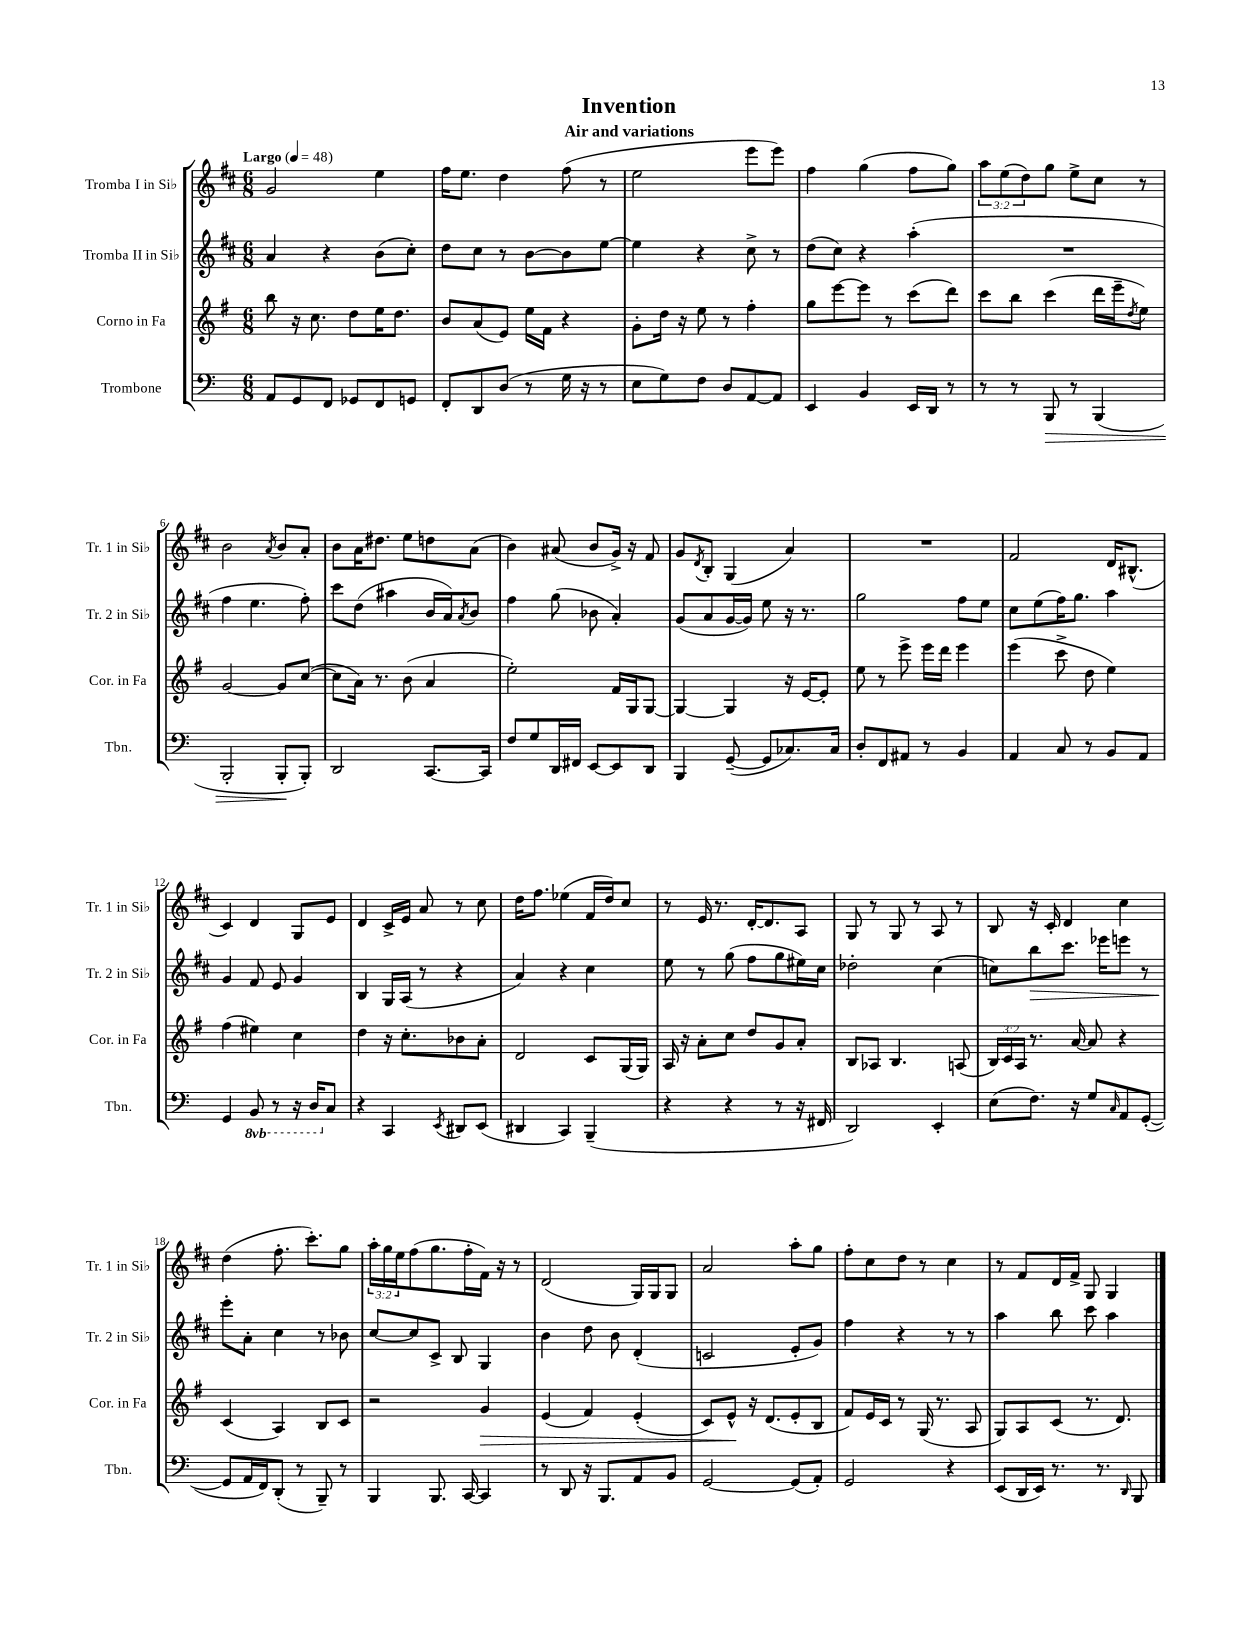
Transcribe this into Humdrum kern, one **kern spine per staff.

**kern	**dynam	**kern	**dynam	**kern	**dynam	**kern
*part4	*part4	*part3	*part3	*part2	*part2	*part1
*staff4	*staff4	*staff3	*staff3	*staff2	*staff2	*staff1
*I"Trombone	*	*I"Corno in Fa	*	*I"Tromba II in Si♭	*	*I"Tromba I in Si♭
*I'Tbn.	*	*I'Cor. in Fa	*	*I'Tr. 2 in Si♭	*	*I'Tr. 1 in Si♭
*clefF4	*	*clefG2	*	*clefG2	*	*clefG2
*k[]	*	*k[f#]	*	*k[f#c#]	*	*k[f#c#]
*M6/8	*	*M6/8	*	*M6/8	*	*M6/8
*MM48	*	*MM48	*	*MM48	*	*MM48
=1	=1	=1	=1	=1	=1	=1
!	!	!	!	!	!	!LO:TX:a:B:t=Largo
8AA/L	.	8bb\	.	4a/	.	2g/
8GG/	.	16r	.	.	.	.
.	.	8.cc\	.	.	.	.
8FF/J	.	.	.	4r	.	.
8GG-X/L	.	8dd\L	.	.	.	.
8FF/	.	16ee\K	.	(8b\L	.	4ee\
.	.	8.dd\J	.	.	.	.
8GGn/J	.	.	.	8cc#'\J)	.	.
=2	=2	=2	=2	=2	=2	=2
8FF'/L	.	8b/L	.	8dd\L	.	16ff#\KL
.	.	.	.	.	.	8.ee\J
8DD/	.	(8a/	.	8cc#\J	.	.
(8D/J	.	8e/J)	.	8r	.	4dd\
8r	.	16ee\LL	.	[8b\L	.	.
.	.	16f#\JJ	.	.	.	.
16G\	.	4r	.	8b\]	.	(8ff#\
16r	.	.	.	.	.	.
8r	.	.	.	[8ee\J	.	8r
=3	=3	=3	=3	=3	=3	=3
8E\L	.	8g'\L	.	4ee\]	.	2ee\
8G\)	.	16dd\Jk	.	.	.	.
.	.	16r	.	.	.	.
8F\J	.	8ee\	.	4r	.	.
8D/L	.	8r	.	.	.	.
[8AA/	.	4ff#'\	.	8cc#^\	.	8eee\L
8AA/J]	.	.	.	8r	.	8eee\J)
=4	=4	=4	=4	=4	=4	=4
4EE/	.	8gg\L	.	(8dd\L	.	4ff#\
.	.	[8eee\	.	8cc#\J)	.	.
4BB/	.	8eee\J]	.	4r	.	(4gg\
.	.	8r	.	.	.	.
16EE/LL	.	(8ccc\L	.	(4aa'\	.	8ff#\L
16DD/JJ	.	.	.	.	.	.
8r	.	8ddd\J)	.	.	.	8gg\J)
=5	=5	=5	=5	=5	=5	=5
8r	.	8ccc\L	.	2.r	.	12aa\L
.	.	.	.	.	.	(12ee\
8r	.	8bb\J	.	.	.	.
.	.	.	.	.	.	12dd\)
!	!LO:HP:b	!	!	!	!	!
8BBB/	>	(4ccc\	.	.	.	8gg\J
8r	.	.	.	.	.	8ee^\L
(4BBB/	.	16ddd\LL	.	.	.	8cc#\J
.	.	16eee~\J	.	.	.	.
.	.	8qdd/	.	.	.	.
.	.	8ee\J)	.	.	.	8r
!!LO:LB:g=z
=6	=6	=6	=6	=6	=6	=6
2BBB'/	.	[2g/	.	4ff#\	.	2b\
.	.	.	.	4.ee\	.	.
.	.	.	.	.	.	8qa/
8BBB'/L	.	8g/L]	.	.	.	8b/L
8BBB'/J)	]	([8cc/J	.	8ff#'\)	.	8a'/J
=7	=7	=7	=7	=7	=7	=7
2DD/	.	8cc\L]	.	8ccc#\L	.	8b\L
.	.	16a\Jk)	.	(8dd\J	.	16a\K
.	.	8.r	.	.	.	8.dd#X\J
.	.	.	.	4aa#X\	.	.
.	.	(8b\	.	.	.	8ee\L
[8.CC/L	.	4a/	.	16b/LL	.	8ddn\
.	.	.	.	16a/J)	.	.
.	.	.	.	8qa/	.	.
.	.	.	.	8b/J	.	(8a\J
16CC/Jk]	.	.	.	.	.	.
=8	=8	=8	=8	=8	=8	=8
8F/L	.	2ee'\)	.	4ff#\	.	4b\)
8G/	.	.	.	.	.	.
16DD/L	.	.	.	(8gg\	.	(8a#X/
16FF#X/JJ	.	.	.	.	.	.
[8EE/L	.	.	.	8b-X\	.	8b/L
8EE/]	.	16f#/LL	.	4a'/)	.	16g^/Jk)
.	.	16G/J	.	.	.	16r
8DD/J	.	[8G/J	.	.	.	8f#/
=9	=9	=9	=9	=9	=9	=9
4BBB/	.	4G/_	.	(8g/L	.	8g/L
.	.	.	.	.	.	8qd/
.	.	.	.	8a/	.	8B'/J
([8GG~/	.	4G/]	.	[16g/L	.	(4G/
.	.	.	.	16g/JJ])	.	.
8GG/L]	.	.	.	8ee\	.	.
8.C-X/)	.	16r	.	16r	.	4a/)
.	.	[16e/KL	.	8.r	.	.
.	.	8e'/J]	.	.	.	.
16C-/Jk	.	.	.	.	.	.
=10	=10	=10	=10	=10	=10	=10
8D'/L	.	8ee\	.	2gg\	.	2.r
8FF/	.	8r	.	.	.	.
8AA#X/J	.	8eee^\	.	.	.	.
8r	.	16eee\LL	.	.	.	.
.	.	16ddd\JJ	.	.	.	.
4BB/	.	4eee\	.	8ff#\L	.	.
.	.	.	.	8ee\J	.	.
=11	=11	=11	=11	=11	=11	=11
4AA/	.	(4eee\	.	8cc#\L	.	2f#/
.	.	.	.	(8ee\	.	.
8C/	.	8ccc^\	.	16ff#\K)	.	.
.	.	.	.	8.gg\J	.	.
8r	.	8dd\	.	.	.	.
8BB/L	.	4ee\)	.	4aa\	.	16d/KL
.	.	.	.	.	.	(8.B#X^^/J
8AA/J	.	.	.	.	.	.
!!LO:LB:g=z
=12	=12	=12	=12	=12	=12	=12
4GG/	.	(4ff#\	.	4g/	.	4c#/)
*8ba	*	*	*	*	*	*
8BBB/	.	4ee#X\)	.	8f#/	.	4d/
8r	.	.	.	8e/	.	.
16r	.	4cc\	.	4g/	.	8G/L
16DD/KL	.	.	.	.	.	.
*X8ba	*	*	*	*	*	*
8C/J	.	.	.	.	.	8e/J
=13	=13	=13	=13	=13	=13	=13
4r	.	4dd\	.	4B/	.	4d/
4CC/	.	16r	.	16G/LL	.	16c#^/LL
.	.	8.cc'\L	.	(16A/JJ	.	16e/JJ
.	.	.	.	8r	.	8a/
8qEE/	.	.	.	.	.	.
8DD#X/L	.	8b-X\	.	4r	.	8r
(8EE/J	.	8a'\J	.	.	.	8cc#\
=14	=14	=14	=14	=14	=14	=14
4DD#X/	.	2d/	.	4a/)	.	16dd\KL
.	.	.	.	.	.	8.ff#\J
4CC/)	.	.	.	4r	.	(4ee-X\
(4BBB~/	.	8c/L	.	4cc#\	.	16f#/LL
.	.	.	.	.	.	16dd/J)
.	.	(16G/L	.	.	.	8cc#/J
.	.	16G/JJ)	.	.	.	.
=15	=15	=15	=15	=15	=15	=15
4r	.	16A/	.	8ee\	.	8r
.	.	16r	.	.	.	.
.	.	8a'\L	.	8r	.	16e/
.	.	.	.	.	.	8.r
4r	.	8cc\J	.	(8gg\	.	.
.	.	8dd/L	.	8ff#\L	.	[16d'/KL
.	.	.	.	.	.	8.d/]
8r	.	8g/	.	8gg\	.	.
16r	.	8a'/J	.	16ee#X\L)	.	8A/J
16FF#X/	.	.	.	16cc#\JJ	.	.
=16	=16	=16	=16	=16	=16	=16
2DD/)	.	8B/L	.	2dd-X'\	.	8G/
.	.	8A-X/J	.	.	.	8r
.	.	4.B/	.	.	.	8G/
.	.	.	.	.	.	8r
4EE'/	.	.	.	(4cc#\	.	8A/
.	.	(8An/	.	.	.	8r
=17	=17	=17	=17	=17	=17	=17
(8E\L	.	24B/LL)	.	8ccn\L)	.	8B/
.	.	24c/	.	.	.	.
.	.	24A/JJ	.	.	.	.
!	!	!	!	!	!LO:HP:b	!
8.F\J)	.	8.r	.	8bb\	>	16r
.	.	.	.	.	.	16c#'/
.	.	.	.	8.ccc#\J	.	4d/
16r	.	[16a/	.	.	.	.
8G/L	.	8a/]	.	.	.	.
.	.	.	.	16eee-X\KL	.	.
16qqC/	.	.	.	.	.	.
8AA/	.	4r	.	8eeen\J	.	4cc#\
([8GG'/J	.	.	.	8r	.	.
!!LO:LB:g=z
=18	=18	=18	=18	=18	=18	=18
8GG/L]	.	(4c/	.	8eee'\L	.	(4dd\
16AA/L	.	.	.	8a'\J	]	.
16FF/J)	.	.	.	.	.	.
(8DD'/J	.	4A/)	.	4cc#\	.	8.ff#'\
8r	.	.	.	.	.	.
.	.	.	.	.	.	8.ccc#'\L)
8BBB~/)	.	8B/L	.	8r	.	.
8r	.	8c/J	.	8b-X\	.	8gg\J
=19	=19	=19	=19	=19	=19	=19
4BBB/	.	2r	.	[8cc#/L	.	24aa'\LL
.	.	.	.	.	.	24gg\
.	.	.	.	.	.	24ee\J
.	.	.	.	8cc#/]	.	(8ff#\
8.BBB/	.	.	.	8c#^/J	.	8.gg\
.	.	.	.	8B/	.	.
[16CC/	.	.	.	.	.	16ff#'\L
!	!	!	!LO:HP:b	!	!	!
4CC/]	.	4g/	>	4G/	.	16f#\JJ)
.	.	.	.	.	.	16r
.	.	.	.	.	.	8r
=20	=20	=20	=20	=20	=20	=20
8r	.	(4e/	.	4b\	.	(2d/
8DD/	.	.	.	.	.	.
16r	.	4f#/)	.	8dd\	.	.
8.BBB/L	.	.	.	.	.	.
.	.	.	.	8b\	.	.
8AA/	.	(4e'/	.	(4d'/	.	16G/LL)
.	.	.	.	.	.	16G/J
8BB/J	.	.	.	.	.	8G/J
=21	=21	=21	=21	=21	=21	=21
[2GG/	.	8c/L)	.	2cn/	.	2a/
.	.	8e^^/J	.	.	.	.
.	.	16r	]	.	.	.
.	.	(8.d/L	.	.	.	.
(8GG/L]	.	8e'/	.	8e'/L	.	8aa'\L
8AA'/J)	.	8B/J	.	8g/J)	.	8gg\J
=22	=22	=22	=22	=22	=22	=22
2GG/	.	8f#/L)	.	4ff#\	.	8ff#'\L
.	.	16e/L	.	.	.	8cc#\
.	.	16c/JJ	.	.	.	.
.	.	8r	.	4r	.	8dd\J
.	.	(16G/	.	.	.	8r
.	.	8.r	.	.	.	.
4r	.	.	.	8r	.	4cc#\
.	.	8A/	.	8r	.	.
=23	=23	=23	=23	=23	=23	=23
(8EE/L	.	8G/L)	.	4aa\	.	8r
16DD/L	.	8A/	.	.	.	8f#/L
16EE/JJ)	.	.	.	.	.	.
8.r	.	(8c/J	.	8bb\	.	16d/L
.	.	.	.	.	.	16f#^/JJ
.	.	8.r	.	8ccc#\	.	8G/
8.r	.	.	.	.	.	.
.	.	.	.	4aa\	.	4G/
.	.	8.d/)	.	.	.	.
16qqDD/	.	.	.	.	.	.
8BBB/	.	.	.	.	.	.
==	==	==	==	==	==	==
*-	*-	*-	*-	*-	*-	*-
